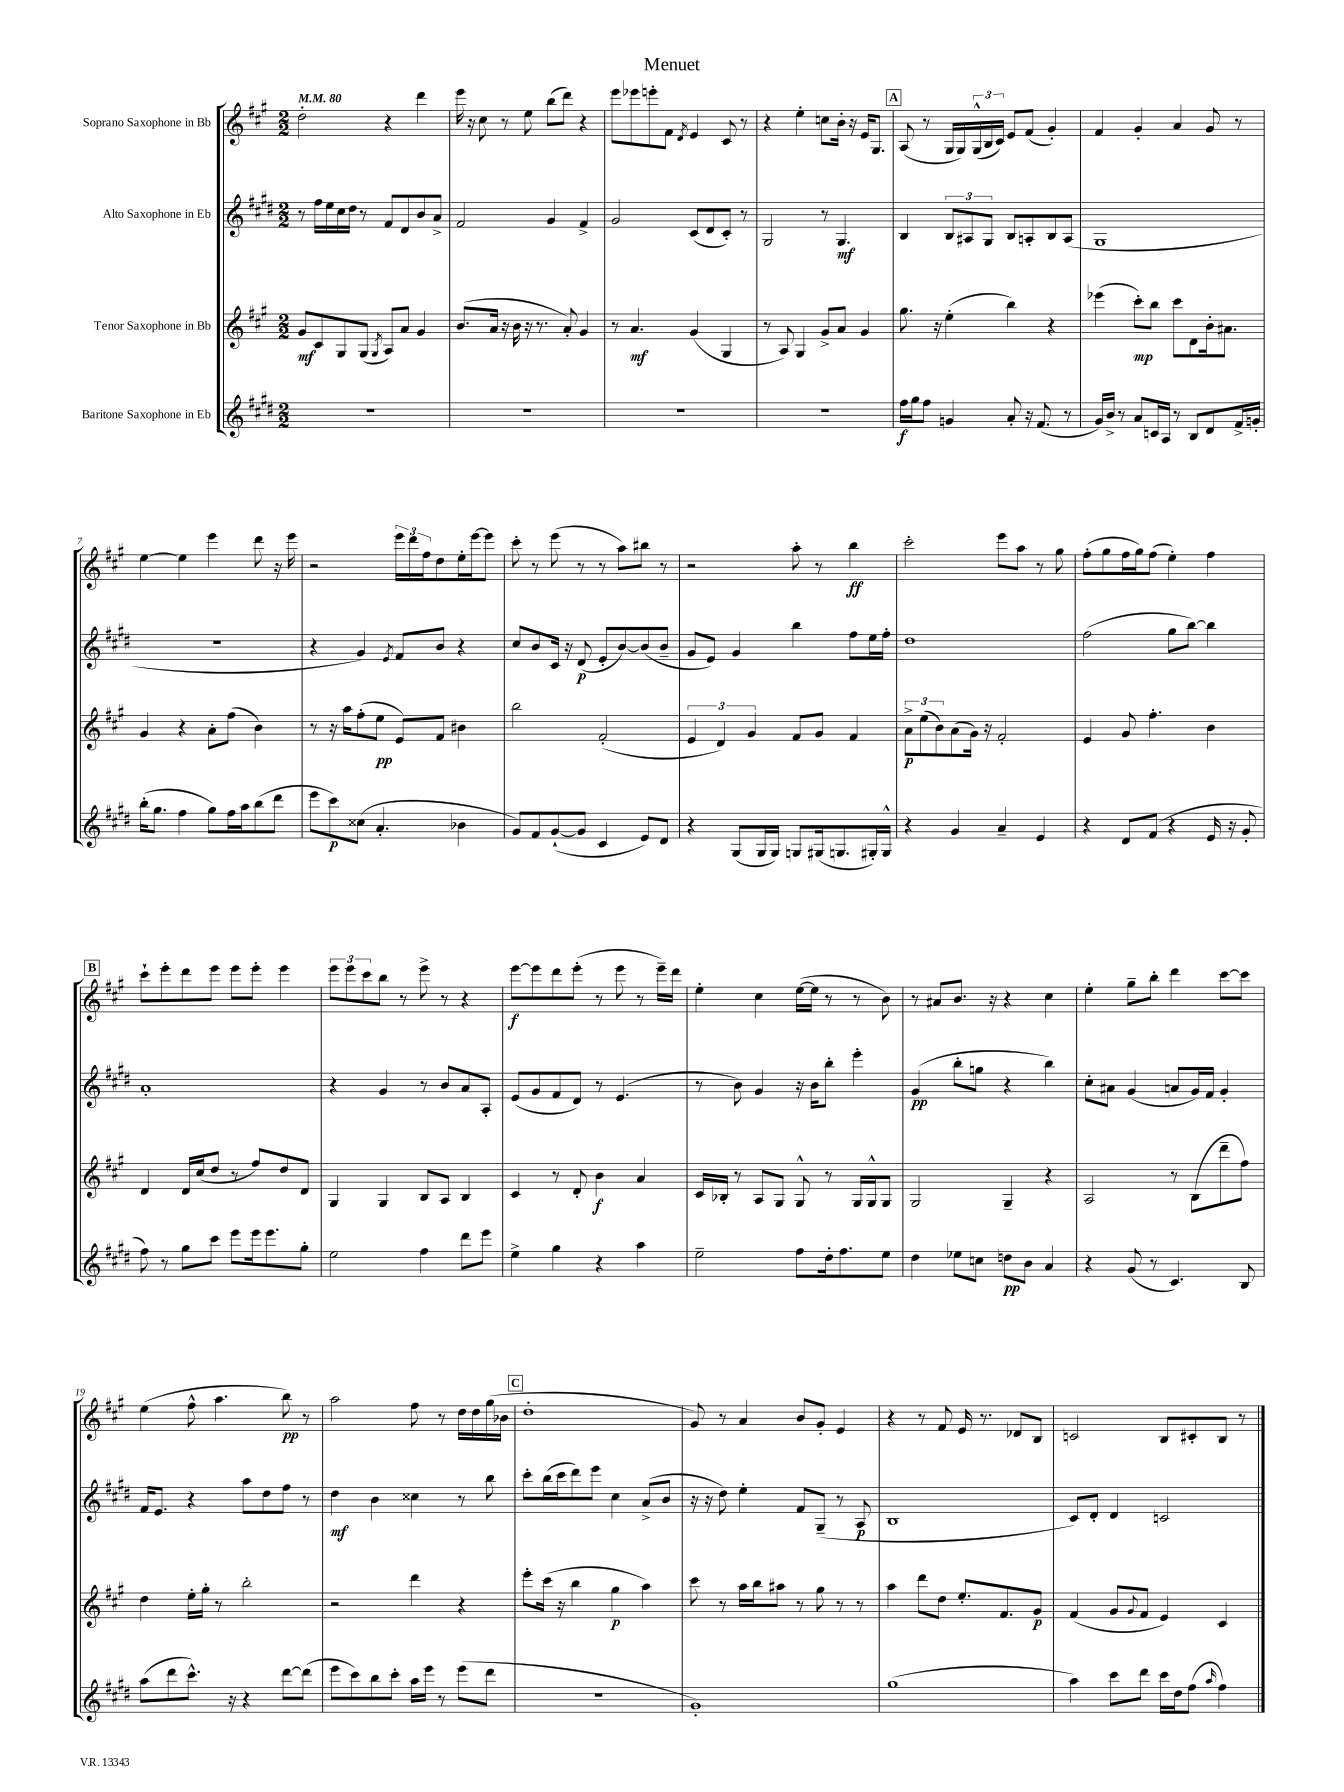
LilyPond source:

\header { title = "Menuet" }
<<
\new StaffGroup <<
\new Staff = "s0" \with { instrumentName = "Soprano Saxophone in Bb" } {
    \clef treble \key a \major \numericTimeSignature \time 2/2 \tempo 4 = 80
    d''2-. r4 d'''4 |
    e'''16 r16 cis''8 r8 e''8 b''8( d'''8) r4 |
    e'''8 ees'''8 e'''8-. fis'8 \acciaccatura { d'8 } e'4 cis'8 r8 |
    r4 e''4-. c''8 b'16-. r16 e'16 gis8. |
    \mark \markup { \box "A" } a8( r8 gis16 gis16) \tuplet 3/2 { gis16-^( b16 cis'16) } e'8 fis'8( gis'4-.) |
    fis'4 gis'4-. a'4 gis'8 r8 |
    e''4~ e''4 e'''4 d'''8 r16 e'''16 |
    r2 \tuplet 3/2 { e'''16 d'''16 fis''16 } d''8 e''16-. e'''16~ e'''8 |
    cis'''8-. r8 e'''8( r8 r8 a''8) bis''8 r8 |
    r2 a''8-. r8 b''4\ff |
    cis'''2-. e'''8 a''8 r8 gis''8 |
    fis''8-.( gis''8 fis''16 gis''16) fis''8( e''4-.) fis''4 |
    \mark \markup { \box "B" } cis'''8-! e'''8-. d'''8 e'''8 e'''8 e'''8-. e'''4 |
    \tuplet 3/2 { e'''8 e'''8 cis'''8 } b''8 r8 e'''8-> r8 r4 |
    e'''8~\f e'''8 d'''8 e'''8-.( r8 e'''8 r8 e'''16--) d'''16 |
    e''4-. cis''4 e''16~( e''16 r8 r8 b'8) |
    r8 ais'8 b'8. r16 r4 cis''4 |
    e''4-. gis''8-- b''8-. d'''4 cis'''8~ cis'''8 |
    e''4( fis''8-^ a''4. b''8\pp) r8 |
    a''2 fis''8 r8 d''16 d''16 gis''16( bes'16 |
    \mark \markup { \box "C" } d''1-. |
    gis'8) r8 a'4 b'8 gis'8-. e'4 |
    r4 r8 fis'8 e'16 r8. des'8 b8 |
    c'2 b8 cis'8-. b8 r8 \bar "|." |
}
\new Staff = "s1" \with { instrumentName = "Alto Saxophone in Eb" } {
    \clef treble \key e \major \numericTimeSignature \time 2/2
    r8 fis''16 e''16 cis''16 dis''16 r8 fis'8 dis'8 b'8 a'8-> |
    fis'2 gis'4 fis'4-> |
    gis'2 cis'8( dis'8 cis'8-.) r8 |
    gis2 r8 gis4.\mf |
    \mark \markup { \box "A" } b4 \tuplet 3/2 { b8 ais8 gis8 } b8 a8-. b8 a8( |
    gis1 |
    r1 |
    r4 gis'4) \acciaccatura { e'8 } fis'8 b'8 r4 |
    cis''8 b'8 cis'16 r16 dis'8\p( e'8-. b'8~) b'8( b'8-- |
    gis'8 e'8) gis'4 b''4 fis''8 e''16 fis''16-. |
    dis''1 |
    fis''2( gis''8 b''8~) b''4 |
    \mark \markup { \box "B" } a'1-. |
    r4 gis'4 r8 b'8 a'8 a8-. |
    e'8( gis'8 fis'8 dis'8) r8 e'4.( |
    r8 b'8) gis'4 r16 b'16 b''8-. e'''4-. |
    gis'4\pp( b''8-. g''8 r4 b''4) |
    cis''8-. ais'8 gis'4( a'8 gis'16) fis'16 gis'4-. |
    fis'16 e'8. r4 a''8 dis''8 fis''8 r8 |
    dis''4\mf b'4 cisis''4 r8 b''8 |
    \mark \markup { \box "C" } cis'''8-. b''16( cis'''16 dis'''8) e'''8 cis''4 a'8->( b'8 |
    r16 r16 dis''8) e''4-. fis'8 gis8--( r8 a8\p |
    b1 |
    cis'8) dis'8-. dis'4 c'2 \bar "|." |
}
\new Staff = "s2" \with { instrumentName = "Tenor Saxophone in Bb" } {
    \clef treble \key a \major \numericTimeSignature \time 2/2
    gis'8\mf cis'8 gis8 gis8( \acciaccatura { gis8 } a8) a'8 gis'4 |
    b'8.( a'16 r16 b'16 r16 r8. a'8-.) gis'4 |
    r8 a'4.\mf gis'4( gis4 |
    r8 a8) gis4 gis'8-> a'8 gis'4 |
    \mark \markup { \box "A" } gis''8. r16 e''4-.( b''4) r4 |
    ees'''4( cis'''8-.\mp) b''8 cis'''8 d'8 b'16-. ais'8. |
    gis'4 r4 a'8-. fis''8( b'4) |
    r8 r16 a''16 fis''8-.( e''8\pp e'8) fis'8 bis'4 |
    b''2 fis'2-.( |
    \tuplet 3/2 { e'4 d'4) gis'4 } fis'8 gis'8 fis'4 |
    \tuplet 3/2 { a'8->\p e''8( b'8) } a'8( gis'16) r16 fis'2-. |
    e'4 gis'8 fis''4.-. b'4 |
    \mark \markup { \box "B" } d'4 d'16 cis''16( d''8 r8 fis''8) d''8 d'8 |
    gis4 gis4 b8 a8 b4 |
    cis'4 r8 d'8-. b'4\f a'4 |
    cis'16 bes16-. r8 a8 gis8 gis8-^ r8 gis16 gis16-^ gis8 |
    gis2 gis4-- r4 |
    a2 r8 b8( d'''8-- fis''8) |
    d''4 e''16-. gis''16-. r8 b''2-. |
    r2 d'''4 r4 |
    \mark \markup { \box "C" } e'''8-. cis'''16( r16 b''4 gis''4\p a''4) |
    cis'''8 r8 a''16 b''16 ais''8 r8 gis''8 r8 r8 |
    a''4 d'''8 d''8 e''8.-. fis'8. gis'8\p |
    fis'4( gis'8 \appoggiatura { gis'8 } fis'8 e'4) cis'4 \bar "|." |
}
\new Staff = "s3" \with { instrumentName = "Baritone Saxophone in Eb" } {
    \clef treble \key e \major \numericTimeSignature \time 2/2
    R1 |
    R1 |
    R1 |
    R1 |
    \mark \markup { \box "A" } fis''16\f gis''16 fis''8 g'4 a'8-. r16 fis'8.( r8 |
    gis'16) b'16-> r8 a'8 c'16 a16 r8 b8 dis'8 fis'16-> g'16-. |
    b''16-.( gis''8. fis''4 gis''8) fis''16 a''16 b''8( dis'''8 |
    e'''8 cis'''8\p) cisis''8( a'4.-. bes'4 |
    gis'8) fis'8 gis'8~-!( gis'8 cis'4 e'8) dis'8 |
    r4 gis8( gis16 gis16) g8 gis16( g8. gis16-.) gis16-^ |
    r4 gis'4 a'4-- e'4 |
    r4 dis'8 fis'8( r4 e'16 r16 gis'8-. |
    \mark \markup { \box "B" } fis''8) r8 gis''8 cis'''8 e'''8 e'''16 e'''8. gis''8-. |
    e''2 fis''4 dis'''8 e'''8 |
    e''4-> gis''4 r4 a''4 |
    e''2-- fis''8 dis''16-. fis''8. e''8 |
    dis''4 ees''8 c''8 d''8\pp b'8 a'4 |
    r4 gis'8( r8 cis'4.) b8 |
    a''8( dis'''8 cis'''8.-^) r16 r4 dis'''8~ dis'''8( |
    e'''8 cis'''8) b''8 cis'''8-. a''16 e'''16 r8 e'''8( dis'''8 |
    \mark \markup { \box "C" } r1 |
    gis'1-.) |
    gis''1( |
    a''4) cis'''8 dis'''8 cis'''16 dis''16 fis''8( \grace { a''16 } fis''4) \bar "|." |
}
>>
>>
